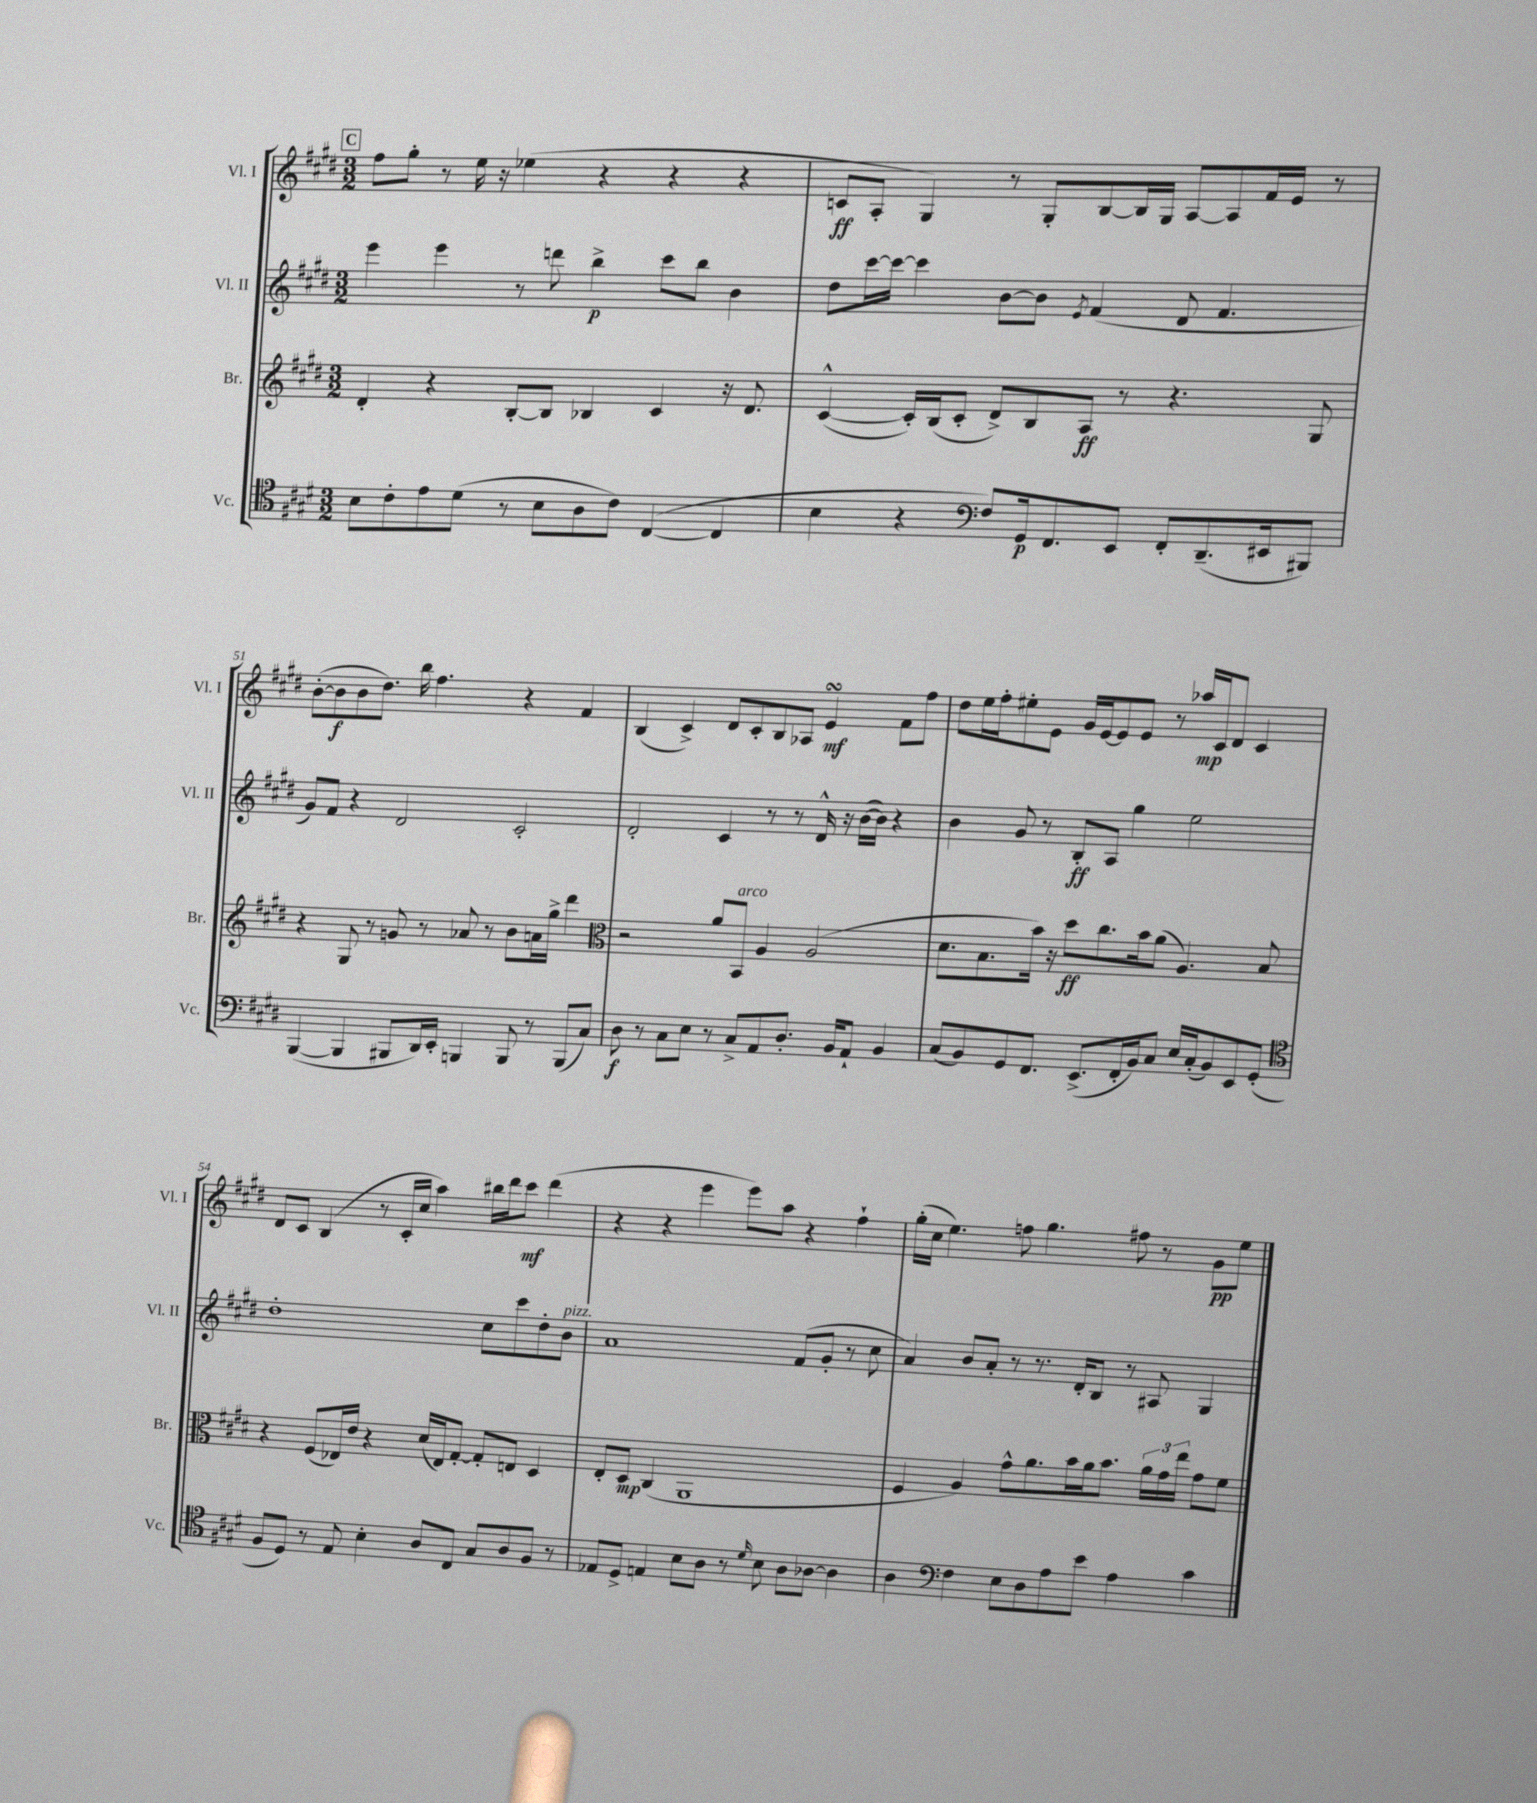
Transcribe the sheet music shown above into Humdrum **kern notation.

**kern	**dynam	**kern	**dynam	**kern	**dynam	**kern	**dynam
*part4	*part4	*part3	*part3	*part2	*part2	*part1	*part1
*staff4	*staff4	*staff3	*staff3	*staff2	*staff2	*staff1	*staff1
*I"Vc.	*	*I"Br.	*	*I"Vl. II	*	*I"Vl. I	*
*I'Vc.	*	*I'Br.	*	*I'Vl. II	*	*I'Vl. I	*
*clefC4	*	*clefG2	*	*clefG2	*	*clefG2	*
*k[f#c#g#d#]	*	*k[f#c#g#d#]	*	*k[f#c#g#d#]	*	*k[f#c#g#d#]	*
*M3/2	*	*M3/2	*	*M3/2	*	*M3/2	*
!!LO:REH:place=s1:t=C
=49	=49	=49	=49	=49	=49	=49	=49
8B\L	.	4d#'/	.	4eee\	.	8ff#\L	.
8c#'\	.	.	.	.	.	8gg#'\J	.
8e\	.	4r	.	4eee\	.	8r	.
(8d#\J	.	.	.	.	.	16ee\	.
.	.	.	.	.	.	16r	.
8r	.	[8B'/L	.	8r	.	(4ee-X\	.
8B\L	.	8B/J]	.	8dddn\	.	.	.
8A\	.	4B-X/	.	4bb^\	p	4r	.
8c#\J)	.	.	.	.	.	.	.
([4C#/	.	4c#/	.	8ccc#\L	.	4r	.
.	.	.	.	8bb\J	.	.	.
4C#/]	.	16r	.	4b\	.	4r	.
.	.	8.d#/	.	.	.	.	.
=50	=50	=50	=50	=50	=50	=50	=50
4B\	.	([4c#^^/	.	8dd#\L	.	8cn/L	ff
.	.	.	.	[16ccc#\L	.	8A'/J	.
.	.	.	.	16ccc#\JJ_	.	.	.
4r	.	16c#'/LL])	.	4ccc#\]	.	4G#/)	.
.	.	(16B/J	.	.	.	.	.
.	.	8c#'/J	.	.	.	.	.
*clefF4	*	*	*	*	*	*	*
8F#/L)	.	8d#^/L)	.	[8b\L	.	8r	.
16GG#/k	p	8B/	.	8b\J]	.	8G#'/L	.
8.FF#/	.	.	.	.	.	.	.
.	.	.	.	8qe/	.	.	.
.	.	8A/J	ff	(4f#/	.	[8B/	.
8EE/J	.	8r	.	.	.	16B/L]	.
.	.	.	.	.	.	16G#/JJ	.
8FF#'/L	.	4.r	.	8d#/	.	[8A/L	.
(8.DD#~/	.	.	.	4.f#/	.	8A/]	.
.	.	.	.	.	.	16f#/L	.
16EE#X/k	.	.	.	.	.	16e/JJ	.
8BBB#X/J)	.	8G#/	.	.	.	8r	.
!!LO:LB:g=z
=51	=51	=51	=51	=51	=51	=51	=51
([4BBB/	.	4r	.	8g#/L)	.	([8b'\L	.
.	.	.	.	8f#/J	.	8b\]	f
4BBB/]	.	8G#/	.	4r	.	8b\	.
.	.	8r	.	.	.	8.dd#\J)	.
8BBB#X/L	.	8gn/	.	2d#/	.	.	.
.	.	.	.	.	.	16bb\	.
16DD#/L)	.	8r	.	.	.	4.ff#\	.
16EE'/JJ	.	.	.	.	.	.	.
4BBBn/	.	8a-X/	.	.	.	.	.
.	.	8r	.	.	.	.	.
8BBB/	.	8b\L	.	2c#'/	.	4r	.
8r	.	16an\L	.	.	.	.	.
.	.	16gg#^\JJ	.	.	.	.	.
(8BBB/L	.	4ddd#\	.	.	.	4f#/	.
8C#/J)	.	.	.	.	.	.	.
=52	=52	=52	=52	=52	=52	=52	=52
*	*	*clefC3	*	*	*	*	*
8D#\	f	2r	.	2d#'/	.	(4B/	.
8r	.	.	.	.	.	.	.
8C#\L	.	.	.	.	.	4c#^/)	.
8E\J	.	.	.	.	.	.	.
8r	.	8a/L	.	4c#/	.	8d#/L	.
!	!	!LO:TX:a:i:t=arco	!	!	!	!	!
8C#^/L	.	8BB/J	.	.	.	8c#'/	.
8AA/	.	4A/	.	8r	.	8B/	.
8.D#'/J	.	.	.	8r	.	8A-X/J	.
.	.	(2A/	.	16d#^^/	.	4esSSs/	mf
16BB/KL	.	.	.	16r	.	.	.
8AA`/J	.	.	.	([16b\LL	.	.	.
.	.	.	.	16b\JJ])	.	.	.
4BB/	.	.	.	4r	.	8f#\L	.
.	.	.	.	.	.	8ff#\J	.
=53	=53	=53	=53	=53	=53	=53	=53
(8C#/L	.	8.d#\L	.	4b\	.	8dd#\L	.
8BB/)	.	.	.	.	.	16ee\L	.
.	.	8.B\	.	.	.	16ff#'\J	.
8GG#/	.	.	.	8g#/	.	8ee#X'\	.
8.FF#/J	.	16b\Jk)	.	8r	.	8e\J	.
.	.	16r	.	.	.	.	.
.	.	8dd#\L	ff	8B'/L	ff	16g#/LL	.
(8.EE^/L	.	.	.	.	.	[16e/J	.
.	.	8.cc#\	.	8A/J	.	8e/]	.
16FF#'/L	.	.	.	4gg#\	.	8e/J	.
16BB/J)	.	16b\k	.	.	.	.	.
8C#/J	.	(8a\J	.	.	.	8r	.
16E/LL	.	4.A/)	.	2ee\	.	16aa-X/LL	mp
(16C#'/J	.	.	.	.	.	16c#/J	.
8BB/)	.	.	.	.	.	8d#/J	.
8EE/	.	.	.	.	.	4c#/	.
(8GG#'/J	.	8B/	.	.	.	.	.
!!LO:LB:g=z
=54	=54	=54	=54	=54	=54	=54	=54
*clefC4	*	*	*	*	*	*	*
8F#/L	.	4r	.	1dd#'	.	8d#/L	.
8D#/J)	.	.	.	.	.	8c#/J	.
8r	.	(8F#/L	.	.	.	(4B/	.
8E/	.	16E-X/L)	.	.	.	.	.
.	.	16e/JJ	.	.	.	.	.
4B'\	.	4r	.	.	.	8r	.
.	.	.	.	.	.	16c#'/LL	.
.	.	.	.	.	.	16cc#/JJ	.
8A/L	.	(16d#/LL	.	.	.	4aa\)	.
.	.	16E-/J)	.	.	.	.	.
8C#/J	.	[8G#'/J	.	.	.	.	.
8G#/L	.	8G#'/L]	.	8cc#\L	.	16bb#X\LL	.
.	.	.	.	.	.	16ddd#\J	.
8A/	.	8En/J	.	8ccc#\	.	8ccc#\J	mf
8F#/J	.	4D#/	.	8dd#'\	.	(4ddd#\	.
!	!	!	!	!LO:TX:a:i:t=pizz.	!	!	!
8r	.	.	.	8b\J	.	.	.
=55	=55	=55	=55	=55	=55	=55	=55
8E-X/L	.	8E'/L	.	1a	.	4r	.
8D#^/J	.	8D#/J	mp	.	.	.	.
4En/	.	(4C#/	.	.	.	4r	.
8B\L	.	1AA	.	.	.	4eee\	.
8A\J	.	.	.	.	.	.	.
8r	.	.	.	.	.	8eee\L)	.
16qqd#/	.	.	.	.	.	.	.
8B\	.	.	.	.	.	8aa\J	.
8A\L	.	.	.	(8f#/L	.	4r	.
[8A-X\J	.	.	.	8g#'/J	.	.	.
4A-\]	.	.	.	8r	.	4ff#`\	.
.	.	.	.	8cc#\	.	.	.
=56	=56	=56	=56	=56	=56	=56	=56
4A\	.	4F#/	.	4a/)	.	(16gg#'\LL	.
.	.	.	.	.	.	16cc#\JJ	.
.	.	.	.	.	.	4.ee\)	.
*clefF4	*	*	*	*	*	*	*
4F#\	.	4A/)	.	8b/L	.	.	.
.	.	.	.	8a'/J	.	.	.
8E\L	.	8g#^^\L	.	8r	.	8ffn\	.
8D#\	.	8.a\	.	8.r	.	4.gg#\	.
8A\	.	.	.	.	.	.	.
.	.	16b\L	.	16d#'/KL	.	.	.
8e\J	.	16a\J	.	8B/J	.	.	.
.	.	8.b\J	.	.	.	.	.
4A\	.	.	.	8r	.	8ff#X\	.
.	.	24a\LL	.	8A#X/	.	8r	.
.	.	24g#\	.	.	.	.	.
.	.	24ee\JJ	.	.	.	.	.
4c#\	.	8g#\L	.	4G#/	.	8g#\L	pp
.	.	8f#\J	.	.	.	8ee\J	.
==	==	==	==	==	==	==	==
*-	*-	*-	*-	*-	*-	*-	*-
